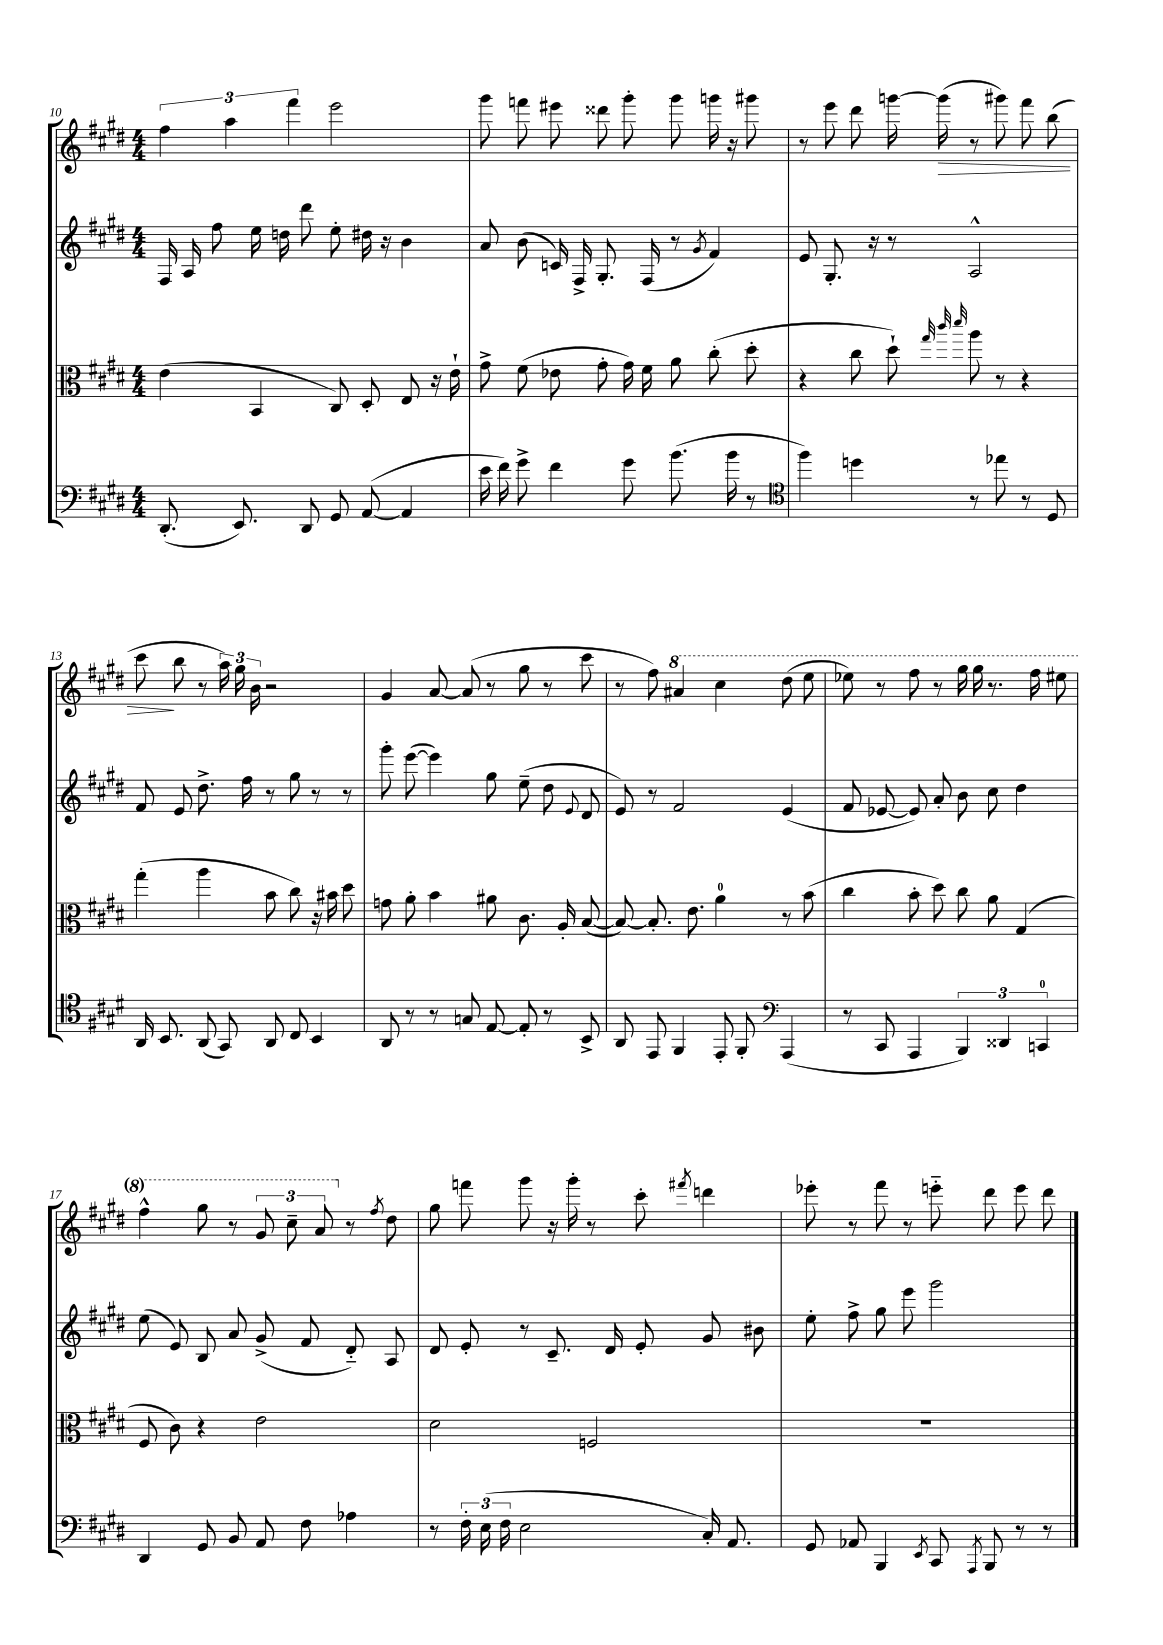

**kern	**kern	**kern	**kern
*staff4	*staff3	*staff2	*staff1
*clefF4	*clefC3	*clefG2	*clefG2
*k[f#c#g#d#]	*k[f#c#g#d#]	*k[f#c#g#d#]	*k[f#c#g#d#]
*M4/4	*M4/4	*M4/4	*M4/4
(8.DD#'	(4e	16F#	6ff#
.	.	16A	.
.	.	8ff#	.
.	.	.	6aa
8.EE)	.	.	.
.	4BB	16ee	.
.	.	16dd	.
.	.	.	6fff#
8DD#	.	8ddd#	.
8GG#	8C#)	8ee'	2eee
([8AA	8D#'	16dd#	.
.	.	16r	.
4AA]	8E	4b	.
.	16r	.	.
.	16e`	.	.
=	=	=	=
16e	8g#^	8a	8ggg#
16f#)	.	.	.
8g#^	(8f#	(8b	8fff
4f#	8e-	16c)	8eee#
.	.	16F#^	.
.	8g#'	8.G#'	8ddd##
8g#	16g#)	.	8ggg#'
.	16f#	(16F#	.
(8.b	8a	8r	8ggg#
.	.	8qg#	.
.	(8cc#'	4f#)	16ggg
16b	.	.	16r
8r	8dd#'	.	8ggg#
=	=	=	=
*clefC4	*	*	*
4ff#)	4r	8e	8r
.	.	8.G#'	8eee
4dd	8cc#	.	8ddd#
.	.	16r	.
.	8dd#`)	8r	[16ggg
.	.	.	(16ggg]
.	32qqgg#	.	.
.	32qqccc#	.	.
.	32qqddd#	.	.
8r	8aa	2A^^	8r
8ee-	8r	.	8ggg#)
8r	4r	.	8fff#
8D#	.	.	(8bb
=	=	=	=
16AA	(4gg#'	8f#	8ccc#
8.BB	.	.	.
.	.	8e	8bb
(8AA	4aa	8.dd#^	8r
8GG#)	.	.	24aa)
.	.	.	24gg#
.	.	16ff#	.
.	.	.	24b
8AA	8b	8r	2r
8C#	8cc#)	8gg#	.
4BB	16r	8r	.
.	16b#	.	.
.	8dd#	8r	.
=	=	=	=
8AA	8g	8ggg#'	4g#
8r	8a'	([8eee	.
8r	4b	4eee])	[8a
8G	.	.	(8a]
[8E	8a#	8gg#	8r
8E']	8.c#	(8ee~	8gg#
8r	.	8dd#	8r
.	16A'	.	.
.	.	8qqe	.
8BB^	([8B	8d#	8ccc#
=	=	=	=
8AA	8B_)	8e)	8r
8EE	8.B']	8r	8ff#)
4FF#	.	2f#	4aa#
.	8.e	.	.
8EE'	4a	.	4ccc#
8FF#'	.	.	.
*clefF4	*	*	*
(4AAA	8r	(4e	(8ddd#
.	(8b	.	8eee
=	=	=	=
8r	4cc#	8f#	8eee-)
8CC#	.	[8e-	8r
4AAA	8b'	8e-])	8fff#
.	8dd#)	8a'	8r
6BBB)	8cc#	8b	16ggg#
.	.	.	16ggg#
.	8a	8cc#	8.r
6DD##	.	.	.
.	(4G#	4dd#	.
.	.	.	16fff#
6CC	.	.	.
.	.	.	8eee#
=	=	=	=
4DD#	8F#	(8ee	4fff#^^
.	8c#)	8e)	.
8GG#	4r	8B	8ggg#
8BB	.	8a	8r
8AA	2e	(8g#^	12gg#
.	.	.	12ccc#~
8F#	.	8f#	.
.	.	.	12aa
4A-	.	8d#'~)	8r
.	.	.	8qff#
.	.	8A	8dd#
=	=	=	=
8r	2d#	8d#	8gg#
24F#'	.	8e'	8fff
(24E	.	.	.
24F#	.	.	.
2E	.	8r	8ggg#
.	.	8.c#~	16r
.	.	.	16ggg#'
.	2F	.	8r
.	.	16d#	.
.	.	8e'	8ccc#'
.	.	.	8qfff#
16C#')	.	8g#	4ddd
8.AA	.	.	.
.	.	8b#	.
=	=	=	=
8GG#	1r	8ee'	8eee-'
8AA-	.	8ff#^	8r
4BBB	.	8gg#	8fff#
.	.	8eee	8r
8qEE	.	.	.
8CC#	.	2ggg#	8eee'~
8qAAA	.	.	.
8BBB	.	.	8ddd#
8r	.	.	8eee
8r	.	.	8ddd#
==	==	==	==
*-	*-	*-	*-
